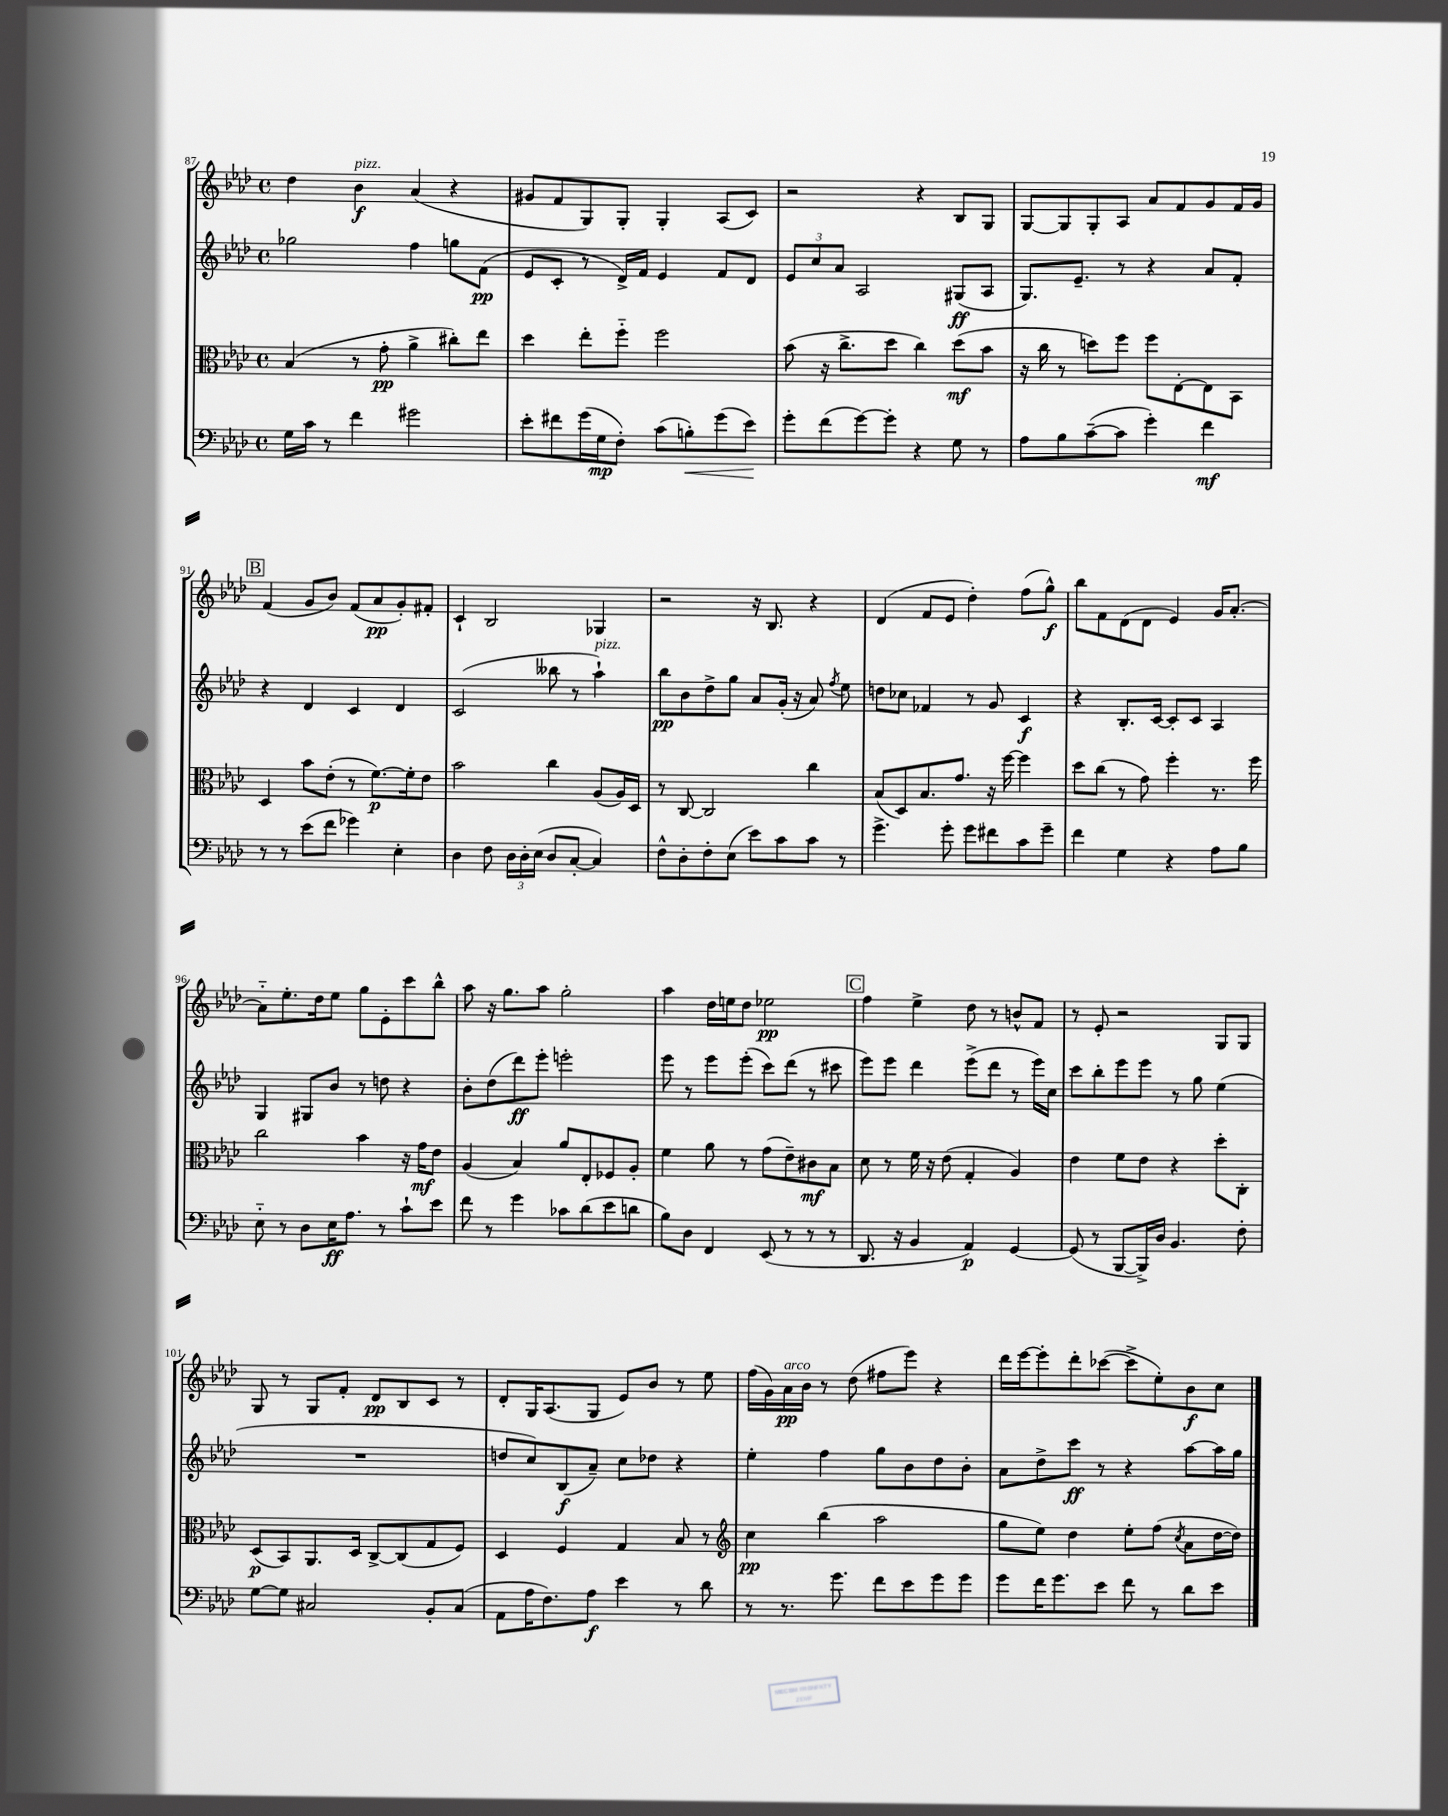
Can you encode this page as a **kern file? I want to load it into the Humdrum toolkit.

**kern	**kern	**kern	**kern
*staff4	*staff3	*staff2	*staff1
*clefF4	*clefC3	*clefG2	*clefG2
*k[b-e-a-d-]	*k[b-e-a-d-]	*k[b-e-a-d-]	*k[b-e-a-d-]
*M4/4	*M4/4	*M4/4	*M4/4
*met(c)	*met(c)	*met(c)	*met(c)
16G	(4B-	2gg-	4dd-
16c	.	.	.
8r	.	.	.
4f	8r	.	4b-
.	8g'	.	.
2g#	4a-^	4ff	(4a-
.	8cc#')	8gg	4r
.	8ee-	(8f	.
=	=	=	=
8e-'	4dd-	8e-	8g#
8f#	.	8c'	8f
(16g	8ee-'	8r	8G)
16G	.	.	.
8F')	8ff'~	16d-^)	8G'
.	.	16f	.
(8c	2ff	4e-	4G'
8B')	.	.	.
(8g	.	8f	(8A-
8e-)	.	8d-	8c)
=	=	=	=
8g'	(8b-	12e-	2r
.	.	12cc	.
(8f	16r	.	.
.	.	12a-	.
.	8.cc^	.	.
[8g)	.	2A-	.
8g']	8dd-	.	.
4r	4cc)	.	4r
8G	(8dd-	(8G#	8B-
8r	8b-	8A-	8G
=	=	=	=
8A-	16r	8.G)	[8G
.	16cc	.	.
8B-	8r	.	8G]
.	.	8.e-~	.
([8c~	8dd)	.	8G'
8c]	8ff	8r	8A-
4g')	8ff	4r	8a-
.	[8E-'	.	8f
4f	8E-]	8a-	8g
.	8BB-	8f'	16f
.	.	.	16g
=	=	=	=
8r	4D-	4r	(4f
8r	.	.	.
(8e-	8b-	4d-	8g
8f	(8e-'	.	8b-)
4g-)	8r	4c	(8f
.	[8.f)	.	8a-
4E-'	.	4d-	8g')
.	16f']	.	.
.	8e-	.	8f#'
=	=	=	=
4D-	2b-	(2c	4c`
8F	.	.	2B-
24D-	.	.	.
24D-'	.	.	.
(24E-	.	.	.
8D-	4cc	8bb--	.
[8C'	.	8r	.
4C])	(8A-	4aa-`)	4G-
.	16A-)	.	.
.	16D-	.	.
=	=	=	=
8F^^	8r	8bb-	2r
8D-'	[8C	8b-	.
8F'	2C]	8dd-^	.
(8E-	.	8gg	.
8e-)	.	8a-	16r
.	.	.	8.B-
8c	.	(16g'	.
.	.	16r	.
8c	4cc	8a-)	4r
.	.	8qff	.
8r	.	8ee-	.
=	=	=	=
4.g^	(8B-	8dd	(4d-
.	8D-)	8cc-	.
.	8.B-	4f-	8f
8g'	.	.	8e-
.	8.g	.	.
8g	.	8r	4dd-')
8f#	16r	8g	.
.	[16ff	.	.
8c	4ff]	4c	(8ff
8g~	.	.	8gg^^)
=	=	=	=
4f	8dd-	4r	8bb-
.	(8cc	.	8f
4G	8r	8.B-'	(8d-
.	8g)	.	8d-
.	.	[16c	.
4r	4ff'	8c']	4e-)
.	.	8c	.
8A-	8.r	4A-	16g
.	.	.	[8.a-'
8B-	.	.	.
.	16ff	.	.
=	=	=	=
8E-'~	2cc	4G	8a-'~]
8r	.	.	8.ee-'
8D-	.	8G#	.
.	.	.	16dd-
16E-	.	8b-	8ee-
8.A-	.	.	.
.	4b-	8r	8gg
8r	.	8dd	8e-'
8c`	16r	4r	8ccc
.	16g	.	.
8e-	8e-	.	8bb-^^
=	=	=	=
8f	(4A-	8b-'	8aa-
8r	.	(8dd-	16r
.	.	.	8.gg
4g	4B-)	8ddd-)	.
.	.	8eee-'	8aa-
8c-	8a-	2eee'	2gg'
(8d-	8E-'	.	.
8e-	8F-	.	.
8d	8A-'	.	.
=	=	=	=
8B-)	4f	8eee-	4aa-
8D-	.	8r	.
4FF	8a-	8eee-	16dd-
.	.	.	16ee
.	8r	(8eee-'	8dd-
(8EE-	(8g	8ccc)	2ee-
8r	8e-~)	(8ddd-	.
8r	8c#	8r	.
8r	8B-	8ccc#	.
=	=	=	=
8.DD-	8d-	8eee-)	4ff
.	8r	8eee-	.
16r	.	.	.
4BB-	16f	4ddd-	4ee-^
.	16r	.	.
.	(8e-	.	.
4AA-)	4G'	(8eee-^	8dd-
.	.	8ddd-	8r
[4GG	4A-)	8r	8b^^
.	.	16eee-)	8f
.	.	16cc	.
=	=	=	=
(8GG]	4e-	8ccc	8r
8r	.	8bb-'	8e-'
[8BBB-	8f	8eee-	2r
16BBB-^])	8e-	8eee-	.
16D-	.	.	.
4.BB-	4r	8r	.
.	.	8gg	.
.	8dd-'	(4ee-	8G
8F'	8C'	.	8G
=	=	=	=
[8G	(8D-	1r	8G
8G]	8BB-)	.	8r
2C#	8.AA-	.	8G
.	.	.	8f'
.	16D-	.	.
.	[8C^	.	8d-
.	(8C]	.	8B-
8BB-'	8G	.	8c
(8C#	8F)	.	8r
=	=	=	=
8AA-	4D-	8dd	8d-'
16A-	.	8cc)	16G
8.F)	.	.	(8.A-
.	4F	(8B-	.
8A-	.	8a-~)	8G
4e-	4G	8cc	8e-)
.	.	8dd-	8b-
8r	8B-	4r	8r
8d-	8r	.	8ee-
=	=	=	=
*	*clefG2	*	*
8r	4cc	4ee-'	(16ff
.	.	.	16g)
8.r	.	.	16a-
.	.	.	16b-
.	(4bb-	4ff	8r
8.g	.	.	.
.	.	.	(8dd-
8f	2aa-	8gg	8ff#
8e-	.	8b-	8eee-)
8g	.	8dd-	4r
8g	.	8b-'	.
=	=	=	=
8g	8gg	8a-	16ddd-
.	.	.	[16eee-
16f	8ee-)	8dd-^	8eee-']
8.g	.	.	.
.	4dd-	8ccc	8ddd-'
8e-	.	8r	([8ccc-
8f	8ee-'	4r	8ccc-^]
8r	(8ff	.	8ee-')
.	8qcc	.	.
8d-	8a-	[8aa-	8b-
8e-	[16dd-	16aa-]	8cc
.	16dd-])	16gg	.
==	==	==	==
*-	*-	*-	*-
